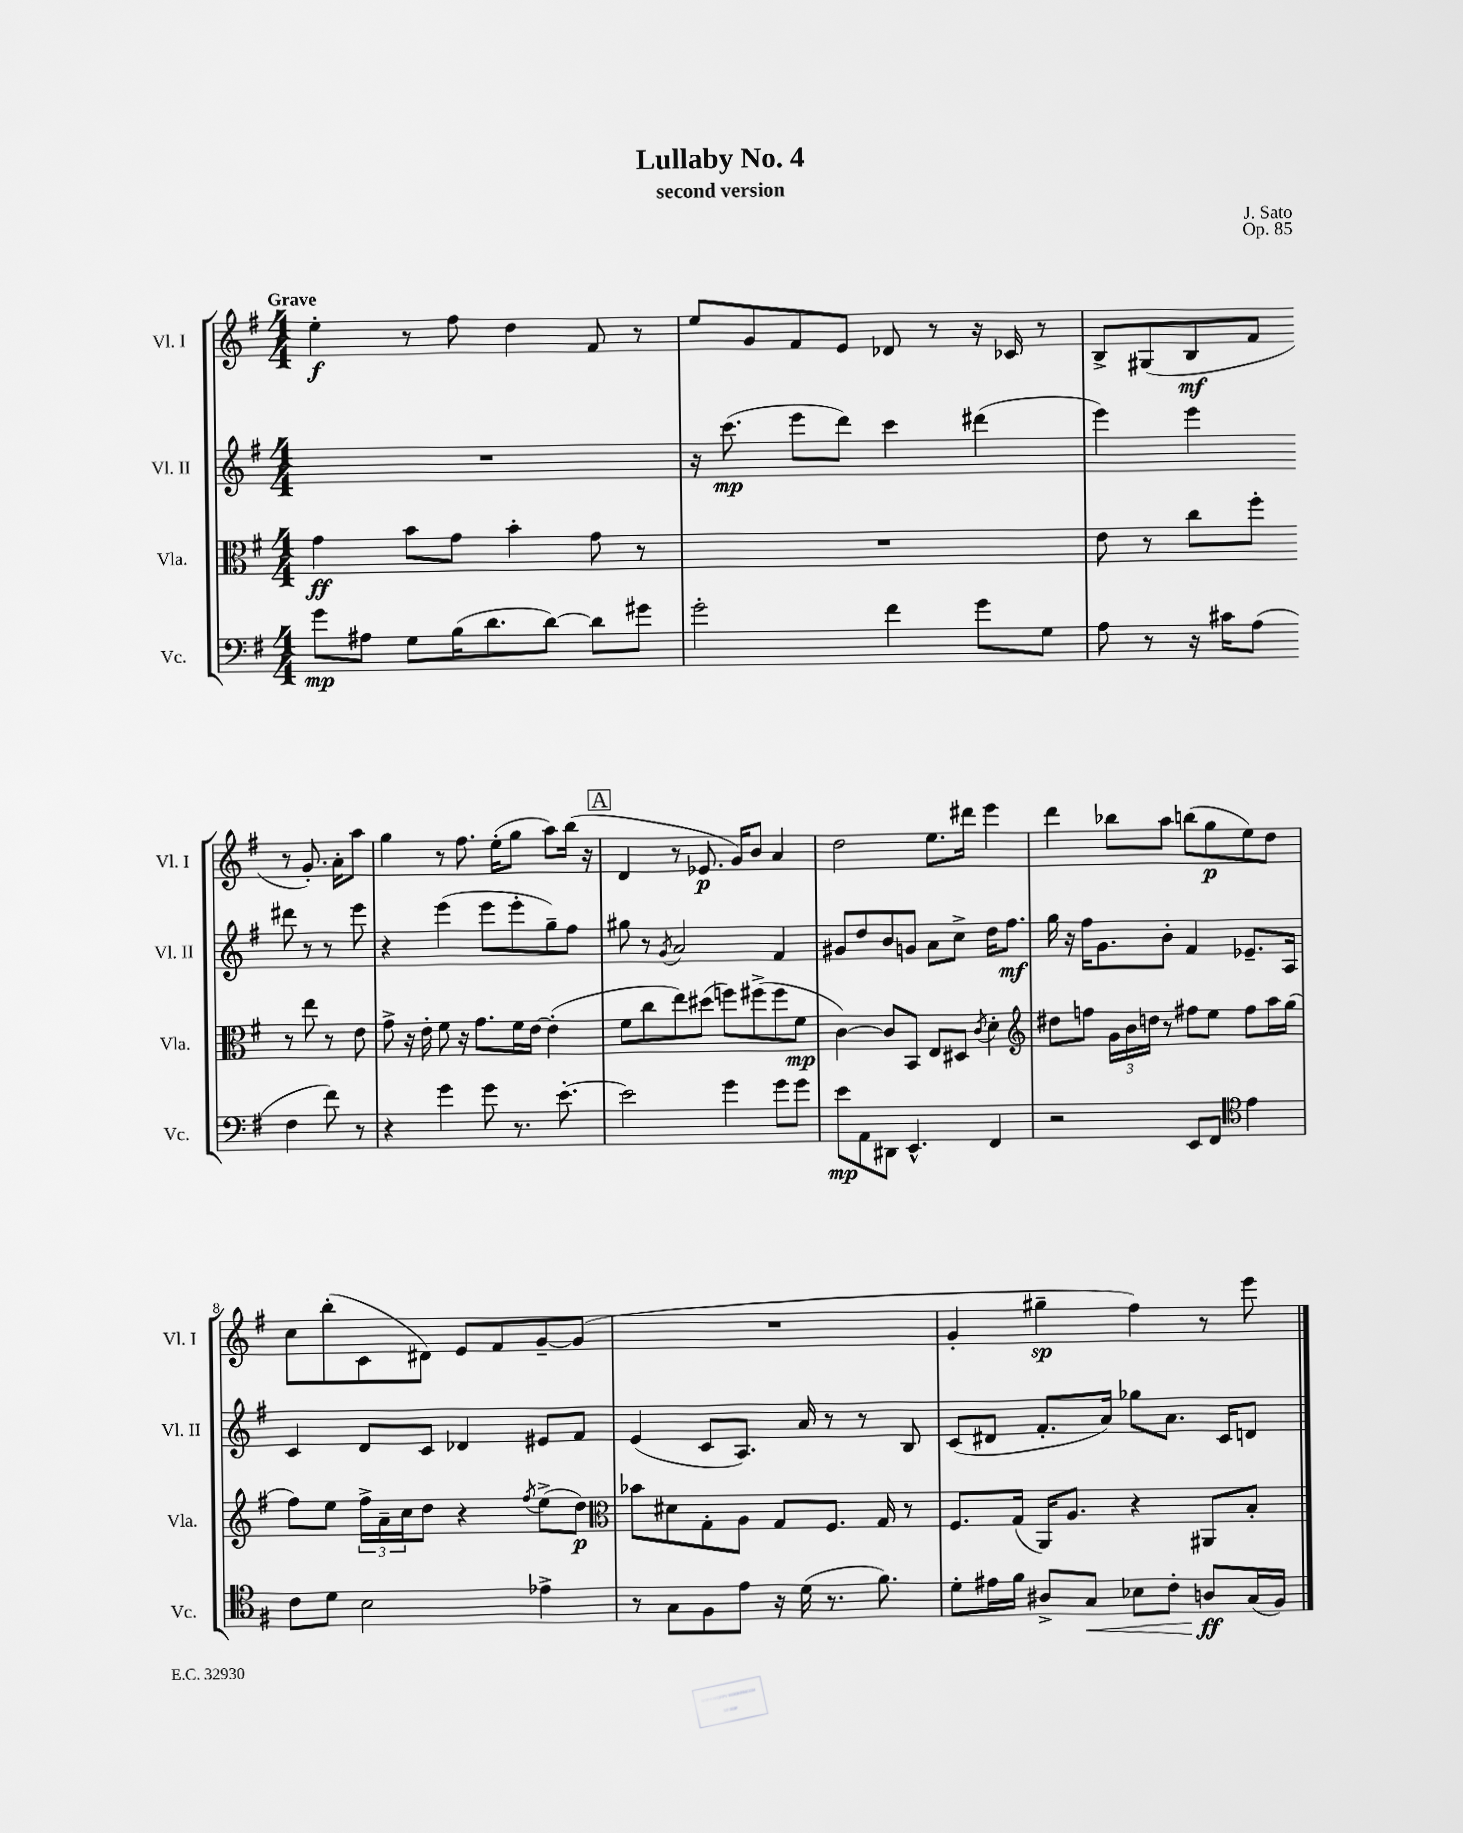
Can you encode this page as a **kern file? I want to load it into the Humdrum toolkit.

**kern	**kern	**kern	**kern
*staff4	*staff3	*staff2	*staff1
*clefF4	*clefC3	*clefG2	*clefG2
*k[f#]	*k[f#]	*k[f#]	*k[f#]
*M4/4	*M4/4	*M4/4	*M4/4
8g	4g	1r	4ee'
8A#	.	.	.
8G	8b	.	8r
(16B	8g	.	8ff#
8.d	.	.	.
.	4b'	.	4dd
[8d)	.	.	.
8d]	8g	.	8f#
8g#	8r	.	8r
=	=	=	=
2g'	1r	16r	8ee
.	.	(8.ccc	.
.	.	.	8g
.	.	8eee	8f#
.	.	8ddd)	8e
4f#	.	4ccc	8d-
.	.	.	8r
8g	.	(4ddd#	16r
.	.	.	16c-
8G	.	.	8r
=	=	=	=
8A	8e	4eee)	8B^
8r	8r	.	(8G#
16r	8cc	4eee	8B
16c#	.	.	.
(8A	8ff#'	.	8f#
4F#	8r	8ddd#	8r
.	8ee	8r	8.g')
8f#)	8r	8r	.
.	.	.	16a'
8r	8e	8eee	8aa
=	=	=	=
4r	8g^	4r	4gg
.	16r	.	.
.	16e'	.	.
4g	8f#	(4eee	8r
.	16r	.	8.ff#
.	8.g	.	.
8g	.	8eee	.
.	.	.	(16ee'
8.r	16f#	8eee'	8gg
.	[16e	.	.
.	(4e']	8gg~)	8aa)
[8.e'	.	.	.
.	.	8ff#	(16bb
.	.	.	16r
=	=	=	=
2e]	8f#	8gg#	4d
.	8cc	8r	.
.	.	8qg	.
.	8ee)	2a	8r
.	(8dd#	.	8.e-
4g	8ff)	.	.
.	.	.	16g)
.	(8ff#^	.	8b
8g	8ff#	4f#	4a
8g	8f#	.	.
=	=	=	=
8e	[4c)	8g#	2dd
8AA	.	8dd	.
8DD#	8c]	8b	.
4.EE^^	8BB	8g	.
.	8E	8a	8.ee
.	8D#	8cc^	.
.	.	.	16ddd#
.	8qc	.	.
4FF#	4d'	16dd	4eee
.	.	8.ff#	.
=	=	=	=
*	*clefG2	*	*
2r	8dd#	16gg	4ddd
.	.	16r	.
.	8ff	16ff#	.
.	.	8.g	.
.	24g	.	8bb-
.	24b	.	.
.	24dd	.	.
.	8r	8b'	8aa
8EE	8ff#	4f#	(8bb
8FF#	8ee	.	8gg
*clefC4	*	*	*
4e	8ff#	8.e-~	8ee)
.	16aa	.	8dd
.	(16gg	16A	.
=	=	=	=
8c	8ff#)	4c	8cc
8d	8ee	.	(8bb'
2B	24ff#^	8d	8c
.	24a~	.	.
.	24cc	.	.
.	8dd	8c	8d#)
.	4r	4d-	8e
.	.	.	8f#
.	8qff#	.	.
4e-^	(8ee^	8e#	[8g~
.	8dd)	8f#	(8g]
=	=	=	=
*	*clefC3	*	*
8r	8b-	(4e	1r
8G	8d#	.	.
8F#	8G'	8c	.
8e	8A	8.A)	.
16r	8G	.	.
(16d	.	16a	.
8.r	8.F#	8r	.
.	.	8r	.
8.f#)	16G	.	.
.	8r	8B	.
=	=	=	=
8d'	8.F#	(8c	4g'
16e#	.	8d#	.
16f#	(16G	.	.
8A#^	16AA)	8.f#'	4gg#~
.	8.A	.	.
8G	.	.	.
.	.	16a)	.
8B-	4r	8gg-	4ff#)
8c'	.	8.a	.
8A	8AA#	.	8r
.	.	16c	.
(16G	8B'	8d	8eee
16F#)	.	.	.
==	==	==	==
*-	*-	*-	*-
